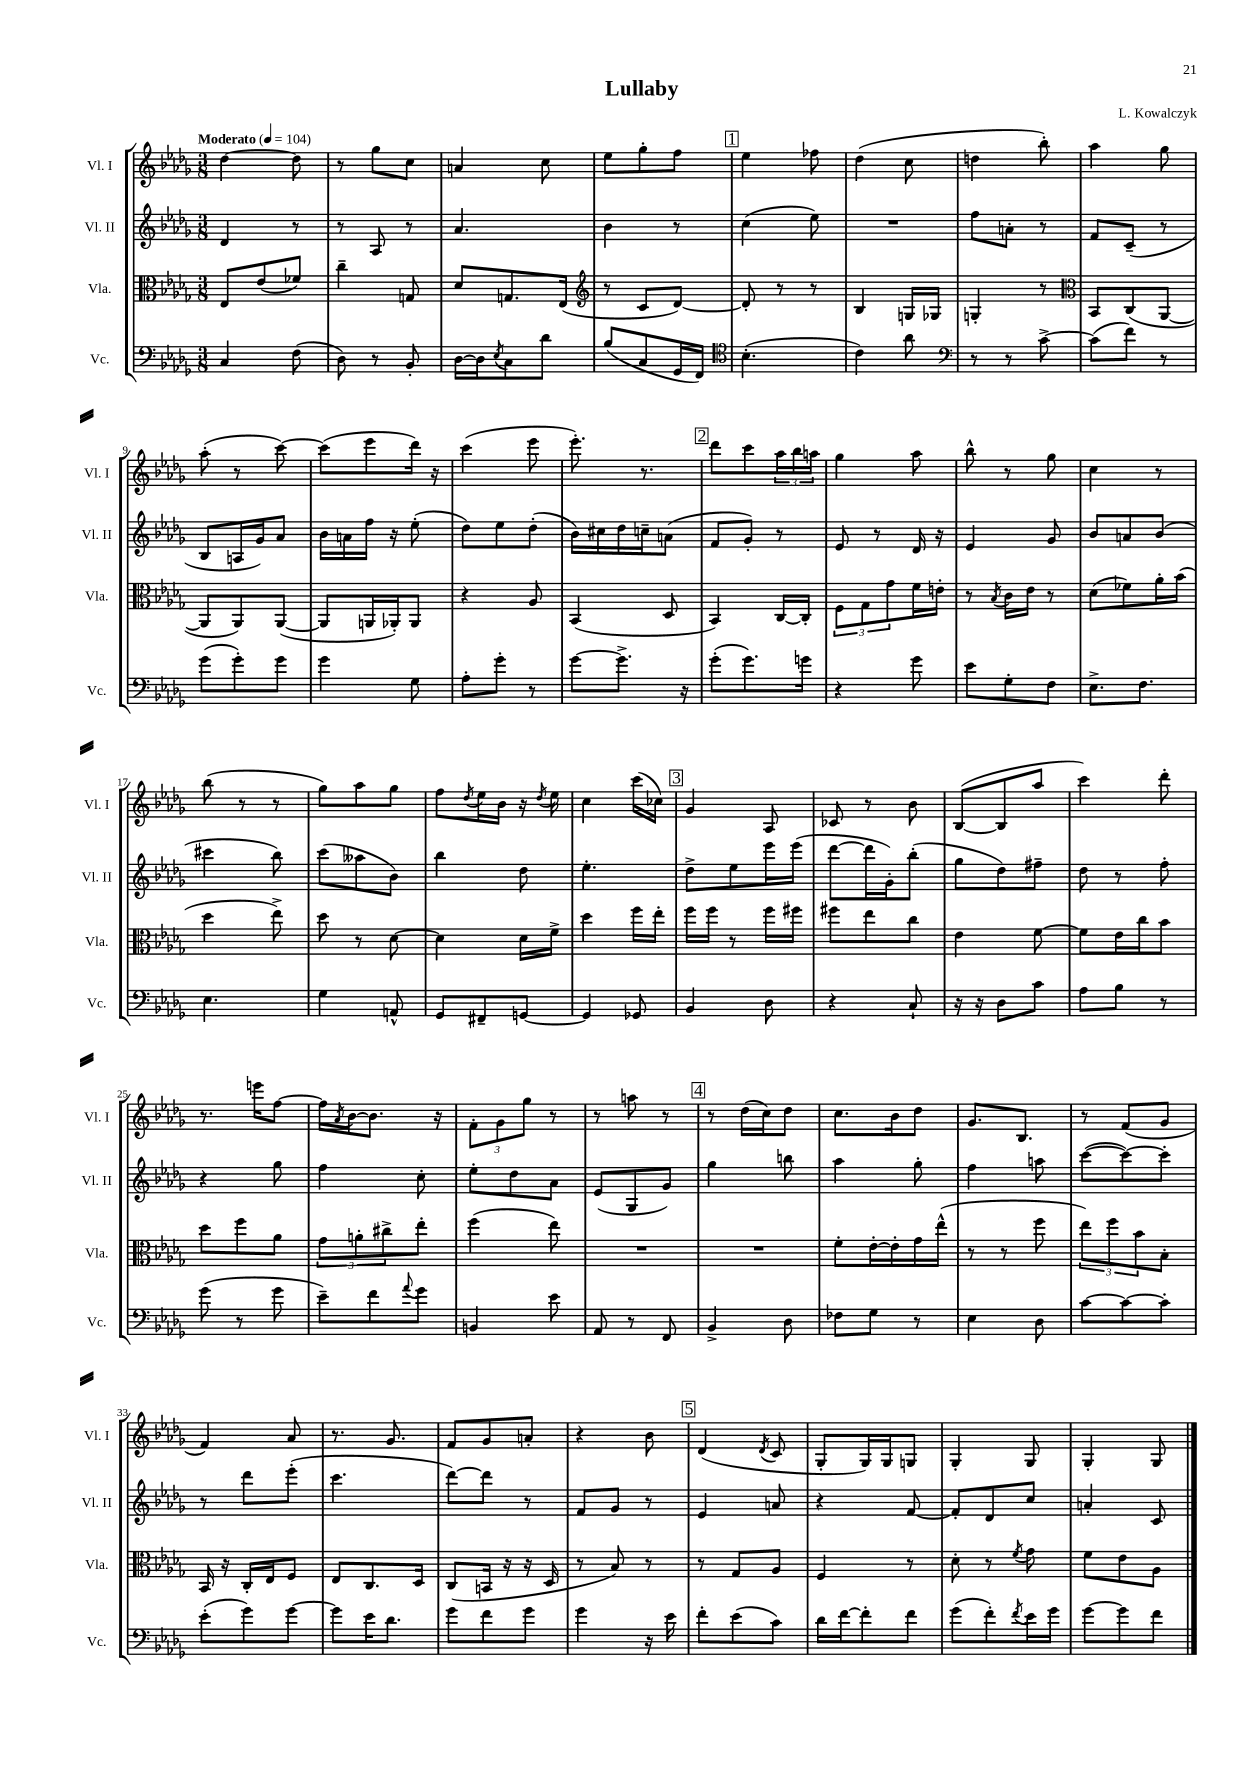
\header { title = "Lullaby" composer = "L. Kowalczyk" }
<<
\new StaffGroup <<
\new Staff = "s0" \with { instrumentName = "Vl. I" shortInstrumentName = "Vl. I" } {
    \clef treble \key des \major \numericTimeSignature \time 3/8 \tempo "Moderato" 4 = 104
    des''4~ des''8 |
    r8 ges''8 c''8 |
    a'4 c''8 |
    ees''8 ges''8-. f''8 |
    \mark \markup { \box "1" } ees''4 fes''8 |
    des''4( c''8 |
    d''4 bes''8-.) |
    aes''4 ges''8 |
    aes''8-.( r8 c'''8~) |
    c'''8( ees'''8 des'''16) r16 |
    c'''4( ees'''8 |
    ees'''8.-.) r8. |
    \mark \markup { \box "2" } des'''8 c'''8 \tuplet 3/2 { aes''16 bes''16 a''16 } |
    ges''4 aes''8 |
    bes''8-^ r8 ges''8 |
    c''4 r8 |
    bes''8( r8 r8 |
    ges''8) aes''8 ges''8 |
    f''8 \acciaccatura { des''8 } ees''16 bes'16 r16 \acciaccatura { des''8 } ees''16 |
    c''4 c'''16( ces''16) |
    \mark \markup { \box "3" } ges'4 aes8 |
    ces'8 r8 bes'8 |
    bes8~( bes8 aes''8 |
    c'''4) des'''8-. |
    r8. e'''16 f''8~ |
    f''16 \acciaccatura { aes'8 } bes'16~ bes'8. r16 |
    \tuplet 3/2 { f'8-. ges'8 ges''8 } r8 |
    r8 a''8 r8 |
    \mark \markup { \box "4" } r8 des''16( c''16) des''8 |
    c''8. bes'16 des''8 |
    ges'8. bes8. |
    r8 f'8( ges'8 |
    f'4) aes'8 |
    r8. ges'8. |
    f'8 ges'8 a'8-. |
    r4 bes'8 |
    \mark \markup { \box "5" } des'4( \acciaccatura { des'8 } c'8 |
    ges8-. ges16) ges16 g8 |
    ges4-. ges8 |
    ges4-. ges8 \bar "|." |
}
\new Staff = "s1" \with { instrumentName = "Vl. II" shortInstrumentName = "Vl. II" } {
    \clef treble \key des \major \numericTimeSignature \time 3/8
    des'4 r8 |
    r8 aes8 r8 |
    aes'4. |
    bes'4 r8 |
    \mark \markup { \box "1" } c''4( ees''8) |
    R4. |
    f''8 a'8-. r8 |
    f'8 c'8--( r8 |
    bes8 a16 ges'16) aes'8 |
    bes'16 a'16 f''16 r16 ees''8-.( |
    des''8) ees''8 des''8-.( |
    bes'16) cis''16 des''16 c''16-- a'8( |
    \mark \markup { \box "2" } f'8 ges'8-.) r8 |
    ees'8 r8 des'16 r16 |
    ees'4 ges'8 |
    bes'8 a'8 bes'8( |
    cis'''4 bes''8) |
    c'''8( aeses''8 bes'8) |
    bes''4 des''8 |
    ees''4.-. |
    \mark \markup { \box "3" } des''8-> ees''8 ees'''16 ees'''16( |
    des'''8~ des'''16 ges'16-.) bes''8-.( |
    ges''8 des''8) fis''8-- |
    des''8 r8 f''8-. |
    r4 ges''8 |
    f''4 c''8-. |
    ees''8-. des''8 aes'8 |
    ees'8( ges8 ges'8) |
    \mark \markup { \box "4" } ges''4 b''8 |
    aes''4 ges''8-. |
    f''4 a''8 |
    c'''8~( c'''8~) c'''8-. |
    r8 des'''8 ees'''8-.( |
    c'''4. |
    des'''8~) des'''8 r8 |
    f'8 ges'8 r8 |
    \mark \markup { \box "5" } ees'4 a'8 |
    r4 f'8~ |
    f'8-. des'8 c''8 |
    a'4-. c'8 \bar "|." |
}
\new Staff = "s2" \with { instrumentName = "Vla." shortInstrumentName = "Vla." } {
    \clef alto \key des \major \numericTimeSignature \time 3/8
    ees8 ees'8( fes'8) |
    c''4-- g8 |
    des'8 g8. ees16( |
    \clef treble r8 c'8 des'8~) |
    \mark \markup { \box "1" } des'8-. r8 r8 |
    bes4 g16 ges16 |
    g4-. r8 |
    \clef alto bes,8 c8( aes,8~ |
    aes,8 aes,8) aes,8~( |
    aes,8 a,16 aes,16-.) aes,8 |
    r4 aes8 |
    bes,4( des8 |
    \mark \markup { \box "2" } bes,4) c16~ c16-. |
    \tuplet 3/2 { f8 ges8 ges'8 } f'16 e'16-. |
    r8 \acciaccatura { bes8 } c'16 ees'16 r8 |
    des'8( fes'8) aes'16-. bes'16( |
    des''4 ees''8->) |
    des''8 r8 des'8~ |
    des'4 des'16 f'16-> |
    des''4 f''16 ees''16-. |
    \mark \markup { \box "3" } f''16 f''16 r8 f''16 fis''16 |
    fis''8 ees''8 c''8 |
    ees'4 f'8~ |
    f'8 ees'16 c''16 bes'8 |
    des''8 f''8 aes'8 |
    \tuplet 3/2 { ges'8 a'8-. cis''8-> } ees''8-. |
    f''4( ees''8) |
    R4. |
    \mark \markup { \box "4" } R4. |
    f'8-. ees'16~-. ees'16-. ges'16 ees''16-^( |
    r8 r8 f''8 |
    \tuplet 3/2 { ees''8) f''8 bes'8 } bes8-. |
    bes,16 r16 c16-. ees16 f8 |
    ees8 c8. des16 |
    c8( b,16 r16 r16 des16 |
    r8 bes8) r8 |
    \mark \markup { \box "5" } r8 ges8 aes8 |
    f4 r8 |
    des'8-. r8 \acciaccatura { f'8 } ges'8 |
    f'8 ees'8 aes8 \bar "|." |
}
\new Staff = "s3" \with { instrumentName = "Vc." shortInstrumentName = "Vc." } {
    \clef bass \key des \major \numericTimeSignature \time 3/8
    c4 f8( |
    des8) r8 bes,8-. |
    des16~ des16 \acciaccatura { ees8 } c8 des'8 |
    bes8( c8 ges,16 f,16) |
    \mark \markup { \box "1" } \clef tenor bes4.-.( |
    c'4) aes'8 |
    \clef bass r8 r8 c'8~-> |
    c'8( f'8) r8 |
    ges'8( ges'8-.) ges'8 |
    ges'4 ges8 |
    aes8-. ges'8-. r8 |
    ges'8~ ges'8.-> r16 |
    \mark \markup { \box "2" } ges'8-.( ges'8.) g'16 |
    r4 ges'8 |
    ees'8 ges8-. f8 |
    ees8.-> f8. |
    ees4. |
    ges4 a,8-^ |
    ges,8 fis,8-- g,8~ |
    g,4 ges,8 |
    \mark \markup { \box "3" } bes,4 des8 |
    r4 c8-! |
    r16 r16 des8 c'8 |
    aes8 bes8 r8 |
    ges'8( r8 ges'8 |
    ees'8--) f'8 \appoggiatura { aes'8 } ges'8 |
    b,4 ees'8 |
    aes,8 r8 f,8 |
    \mark \markup { \box "4" } bes,4-> des8 |
    fes8 ges8 r8 |
    ees4 des8 |
    c'8~ c'8~ c'8-. |
    ees'8-.( ges'8) ges'8~ |
    ges'8 ees'16 des'8. |
    ges'8 f'8 ges'8 |
    ges'4 r16 ees'16 |
    \mark \markup { \box "5" } f'8-. ees'8( c'8) |
    des'16 f'16~ f'8-. f'8 |
    ges'8( f'8-.) \acciaccatura { f'8 } ees'16 ges'16 |
    ges'8~ ges'8 f'8 \bar "|." |
}
>>
>>
